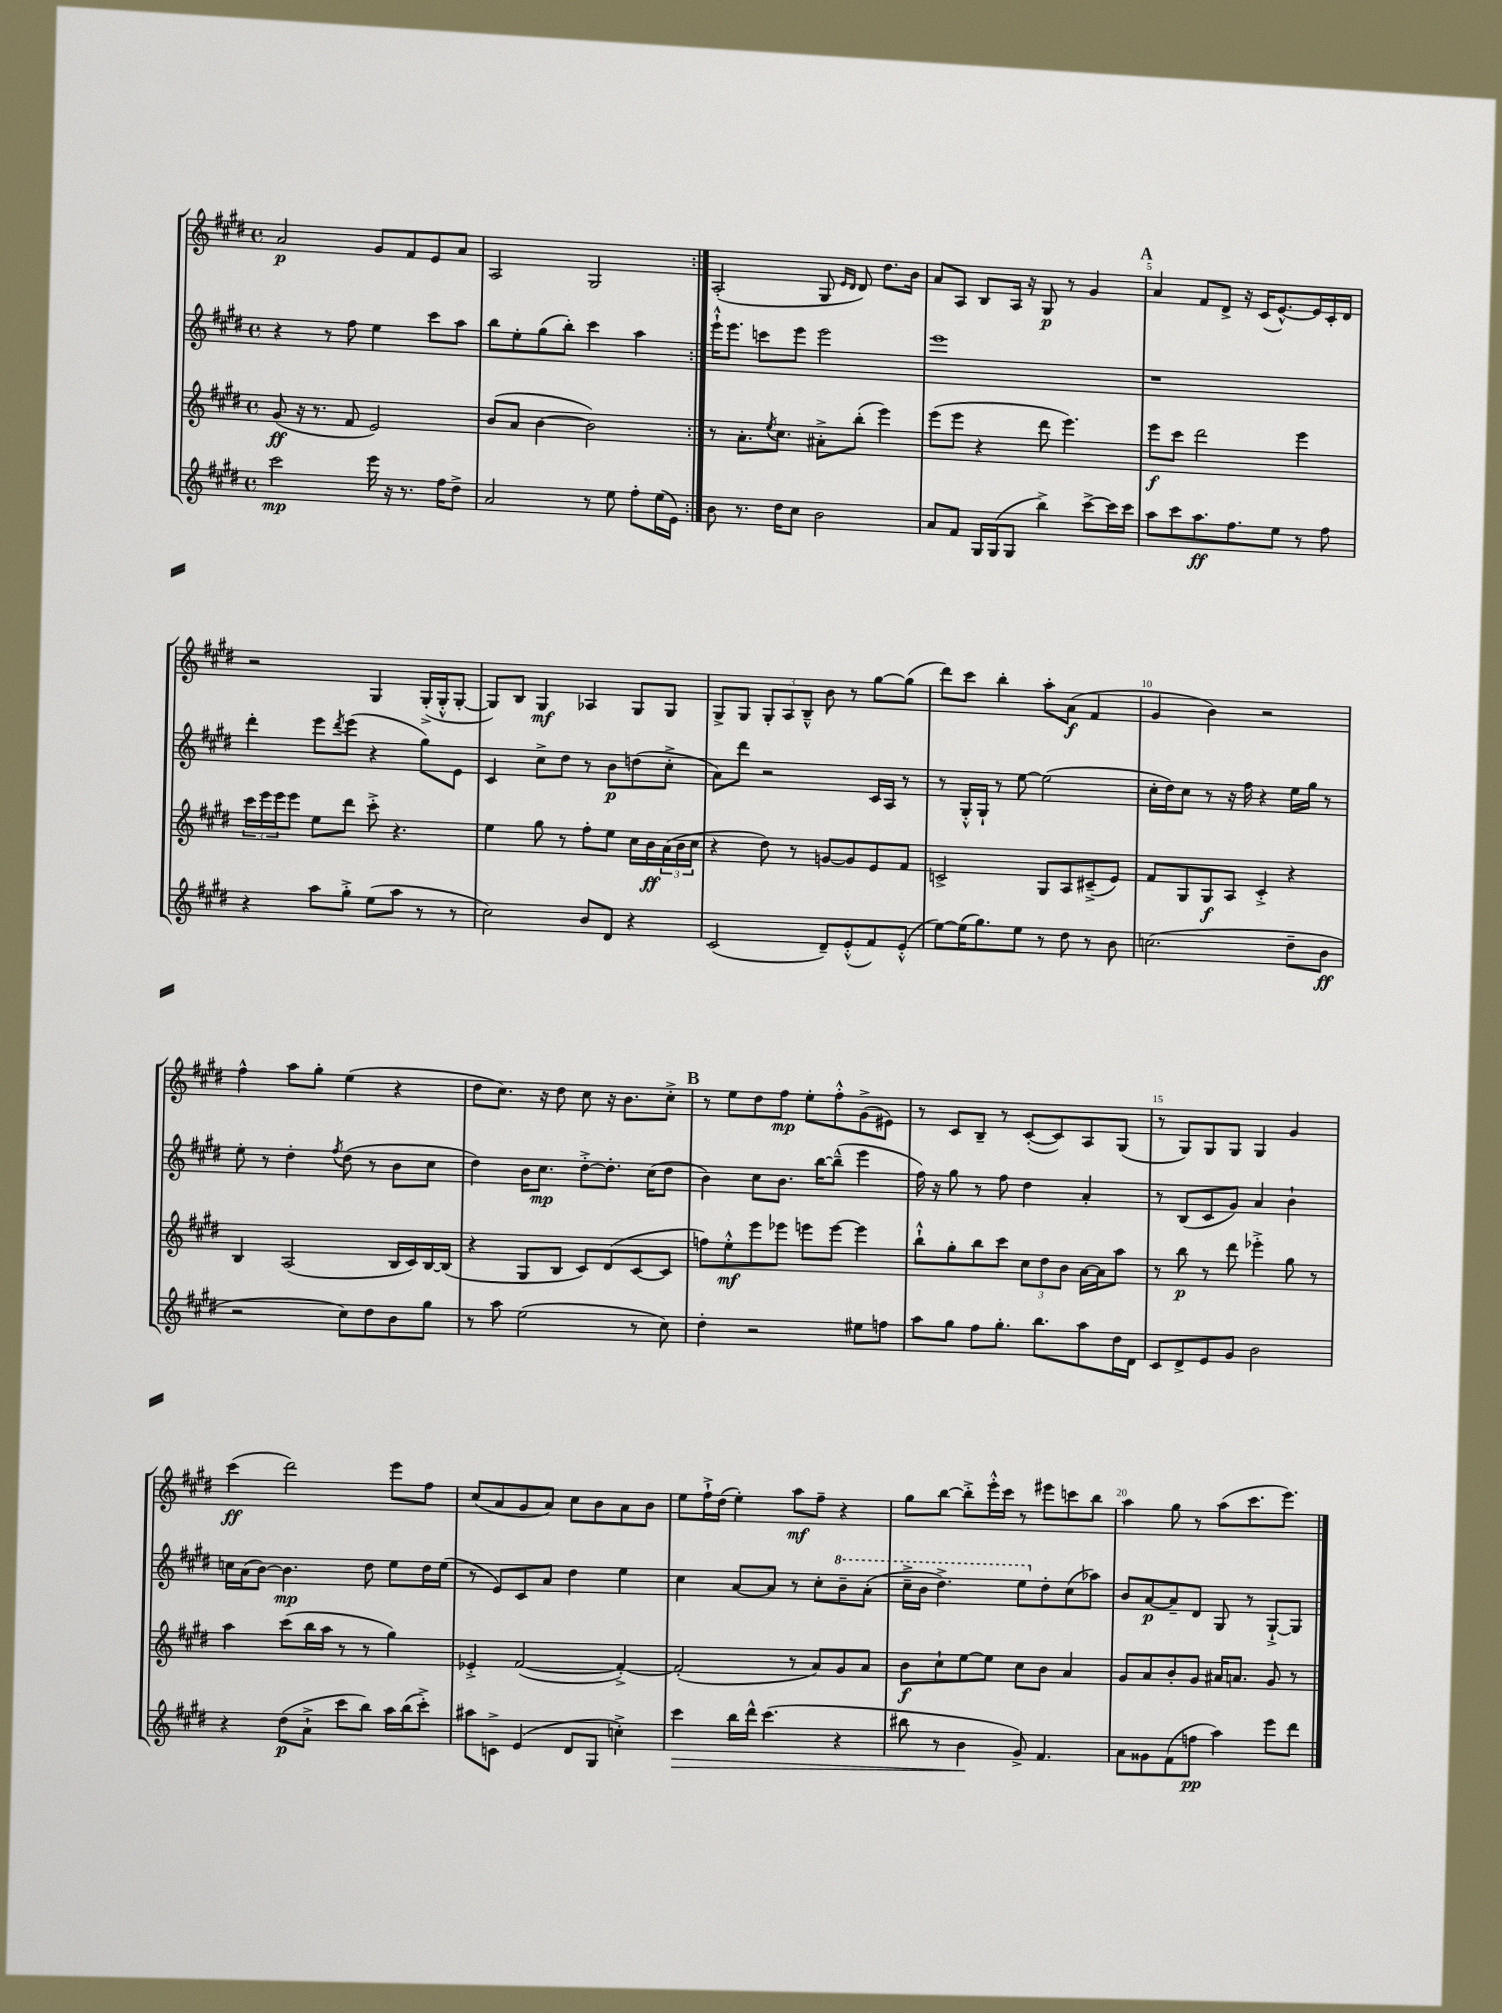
<<
\new StaffGroup <<
\new Staff = "s0" {
    \clef treble \key e \major \defaultTimeSignature \time 4/4
    \repeat volta 2 { a'2\p gis'8 fis'8 e'8 a'8 |
    a2 gis2 | }
    a2-.( gis8 \grace { e'16 dis'16 } dis'8) dis''8. b'16 |
    a'8 a8 b8 a16 r16 gis8\p r8 gis'4 |
    \mark \markup { \bold "A" } a'4 fis'8 dis'8-> r16 cis'16( e'8.~-^) e'16 cis'16-. dis'16 |
    r2 gis4 gis16-.->( gis16-.-^ gis8~-. |
    gis8) b8 gis4\mf aes4 gis8 gis8 |
    gis8-> gis8 \tuplet 3/2 { gis8-. a8 b8---^ } b'8 r8 gis''8~ gis''8( |
    dis'''8) cis'''8 b''4-. a''8-. a'8\f( fis'4 |
    gis'4 b'4) r2 |
    fis''4-^ a''8 gis''8-. e''4( r4 |
    dis''8 cis''8.) r16 dis''8 cis''8 r16 b'8. cis''8-.-> |
    \mark \markup { \bold "B" } r8 e''8 dis''8 fis''8\mp e''8-. fis''8-.-^ gis'8->( eis'8) |
    r8 cis'8 b8-- r8 cis'8~-.( cis'8) a8 gis8( |
    r8 gis8) gis8 gis8 gis4 gis'4 |
    cis'''4\ff( dis'''2) e'''8 fis''8 |
    cis''8( a'8 gis'8 a'8) cis''8 b'8 a'8 b'8 |
    e''8 fis''16-!-> dis''16( e''4-.) a''8\mf fis''8-- r4 |
    gis''8 b''8~ b''8-.-> e'''16-.-^ cis'''16 r8 eis'''8 c'''8 b''8 |
    a''4 gis''8 r8 a''8( cis'''8. e'''8.) \bar "|." |
}
\new Staff = "s1" {
    \clef treble \key e \major \defaultTimeSignature \time 4/4
    \repeat volta 2 { r4 r8 fis''8 e''4 cis'''8 a''8 |
    b''8 e''8-. gis''8( b''8-.) cis'''4 a''4 | }
    e'''16-!-^ e'''8. c'''8 e'''8 e'''2 |
    e'''1 |
    \mark \markup { \bold "A" } r1 |
    dis'''4-. e'''8 \acciaccatura { dis'''8 } e'''8( r4 gis''8) e'8 |
    cis'4 cis''8-> dis''8 r8 b'8\p d''8( cis''8-.-> |
    a'8) dis'''8 r2 cis'16 a16 r8 |
    r8 gis16-.-^ gis16-! r8 e''8~ e''2( |
    cis''16-. dis''16) cis''8 r8 r16 fis''16 r4 e''16 gis''16 r8 |
    e''8-. r8 dis''4-. \acciaccatura { fis''8 } dis''8( r8 b'8 cis''8 |
    dis''4) b'16 cis''8.\mp dis''8~-.-> dis''8.-. cis''16( dis''8 |
    \mark \markup { \bold "B" } b'4) cis''8 b'8. b''16~ b''8---^( e'''4 |
    fis''16) r16 gis''8 r8 fis''8 dis''4 a'4-. |
    r8 b8( cis'8 gis'8) a'4 b'4-! |
    c''16 a'16( b'8~) b'4.\mp dis''8 e''8 dis''16 e''16( |
    r8 e'8) cis'8 a'8 dis''4 e''4 |
    cis''4 a'8~ a'8 r8 cis''8-. \ottava #1 b''8-- a''8-.( |
    cis'''16---> b''16 dis'''4.->) e'''8 \ottava #0 dis''8-. cis''8( aes''8) |
    b'8 a'8~\p a'8-- dis'8 gis8 r8 gis8~-!-> gis8 \bar "|." |
}
\new Staff = "s2" {
    \clef treble \key e \major \defaultTimeSignature \time 4/4
    \repeat volta 2 { gis'8\ff( r16 r8. fis'8 e'2) |
    b'8( a'8 b'4~ b'2) | }
    r8 a'8.-. \acciaccatura { e''8 } cis''8. ais'8-.-> b''8-.( e'''4) |
    e'''8( e'''8 r4 dis'''8 e'''4.) |
    \mark \markup { \bold "A" } e'''8\f cis'''8 dis'''2 e'''4 |
    \tuplet 3/2 { cis'''16 e'''16 e'''16 } e'''8 e''8 dis'''8 cis'''8-.-> r4. |
    e''4 gis''8 r8 fis''8-. e''8 cis''16 b'16\ff \tuplet 3/2 { a'16( b'16 cis''16 } |
    r4 dis''8) r8 g'8~ g'8 e'8 fis'8 |
    c'2-> gis8 a8 cis'8--->( e'8) |
    fis'8 gis8 gis8\f a8 cis'4-.-> r4 |
    b4 a2( b16 cis'16) b16~ b16( |
    r4 gis8 b8 cis'8) dis'8( cis'8~ cis'8 |
    \mark \markup { \bold "B" } f''8) e''8-.-^\mf e'''8 ees'''8 e'''8 e'''8~ e'''4 |
    b''8-!-^ gis''8-. b''8 cis'''8 \tuplet 3/2 { cis''8 dis''8 b'8 } a'16~ a'16 a''8 |
    r8 b''8\p r8 dis'''8 ees'''4-.-> gis''8 r8 |
    a''4 cis'''8( b''16 a''16 r8 r8 gis''4) |
    ees'4-.-> fis'2~( fis'4~-.->) |
    fis'2-.( r8 a'8) gis'8 a'8 |
    b'8\f cis''8-! e''8~ e''8 cis''8 b'8 a'4 |
    gis'8 a'8 b'8-. gis'8 ais'16 a'8. gis'8 r8 \bar "|." |
}
\new Staff = "s3" {
    \clef treble \key e \major \defaultTimeSignature \time 4/4
    \repeat volta 2 { cis'''2\mp e'''16 r16 r8. fis''16 dis''8-> |
    a'2 r8 e''8 fis''8-. e''16( e'16) | }
    b'8 r8. dis''16 cis''8 b'2 |
    a'8 fis'8 gis16 gis16( gis8 b''4->) cis'''8~-> cis'''16 cis'''16 |
    \mark \markup { \bold "A" } a''8 cis'''8 a''8.\ff fis''8. e''8 r8 fis''8 |
    r4 a''8 gis''8-.-> e''8( a''8 r8 r8 |
    cis''2) b'8 dis'8 r4 |
    cis'2( dis'8--) e'8-.-^( fis'8) e'8-.-^( |
    e''8~) e''16( gis''8.) e''8 r8 dis''8 r8 b'8 |
    c''2.( dis''8-- b'8\ff |
    r2 cis''8) dis''8 b'8 gis''8 |
    r8 a''8 e''2( r8 cis''8) |
    \mark \markup { \bold "B" } dis''4-. r2 eis''8 f''8 |
    a''8 gis''8 fis''8 gis''8.-. b''8. a''8 dis''16 dis'16 |
    cis'8 dis'8-> e'8 gis'8 b'2 |
    r4 dis''8\p( a'8-!-> cis'''8 b''8) a''16 b''16( cis'''8-.->) |
    ais''8 c'8-> e'4( dis'8 gis8 c''4-.->) |
    cis'''4\> b''16 dis'''16-^ cis'''4.( r4 |
    bis''8 r8 b'4\! gis'8->) fis'4. |
    a'8 gisis'8 fis'8( f''8\pp a''4) e'''8 dis'''8 \bar "|." |
}
>>
>>
\layout { \context { \Score \override BarNumber.break-visibility = ##(#f #t #t) barNumberVisibility = #(every-nth-bar-number-visible 5) } }
